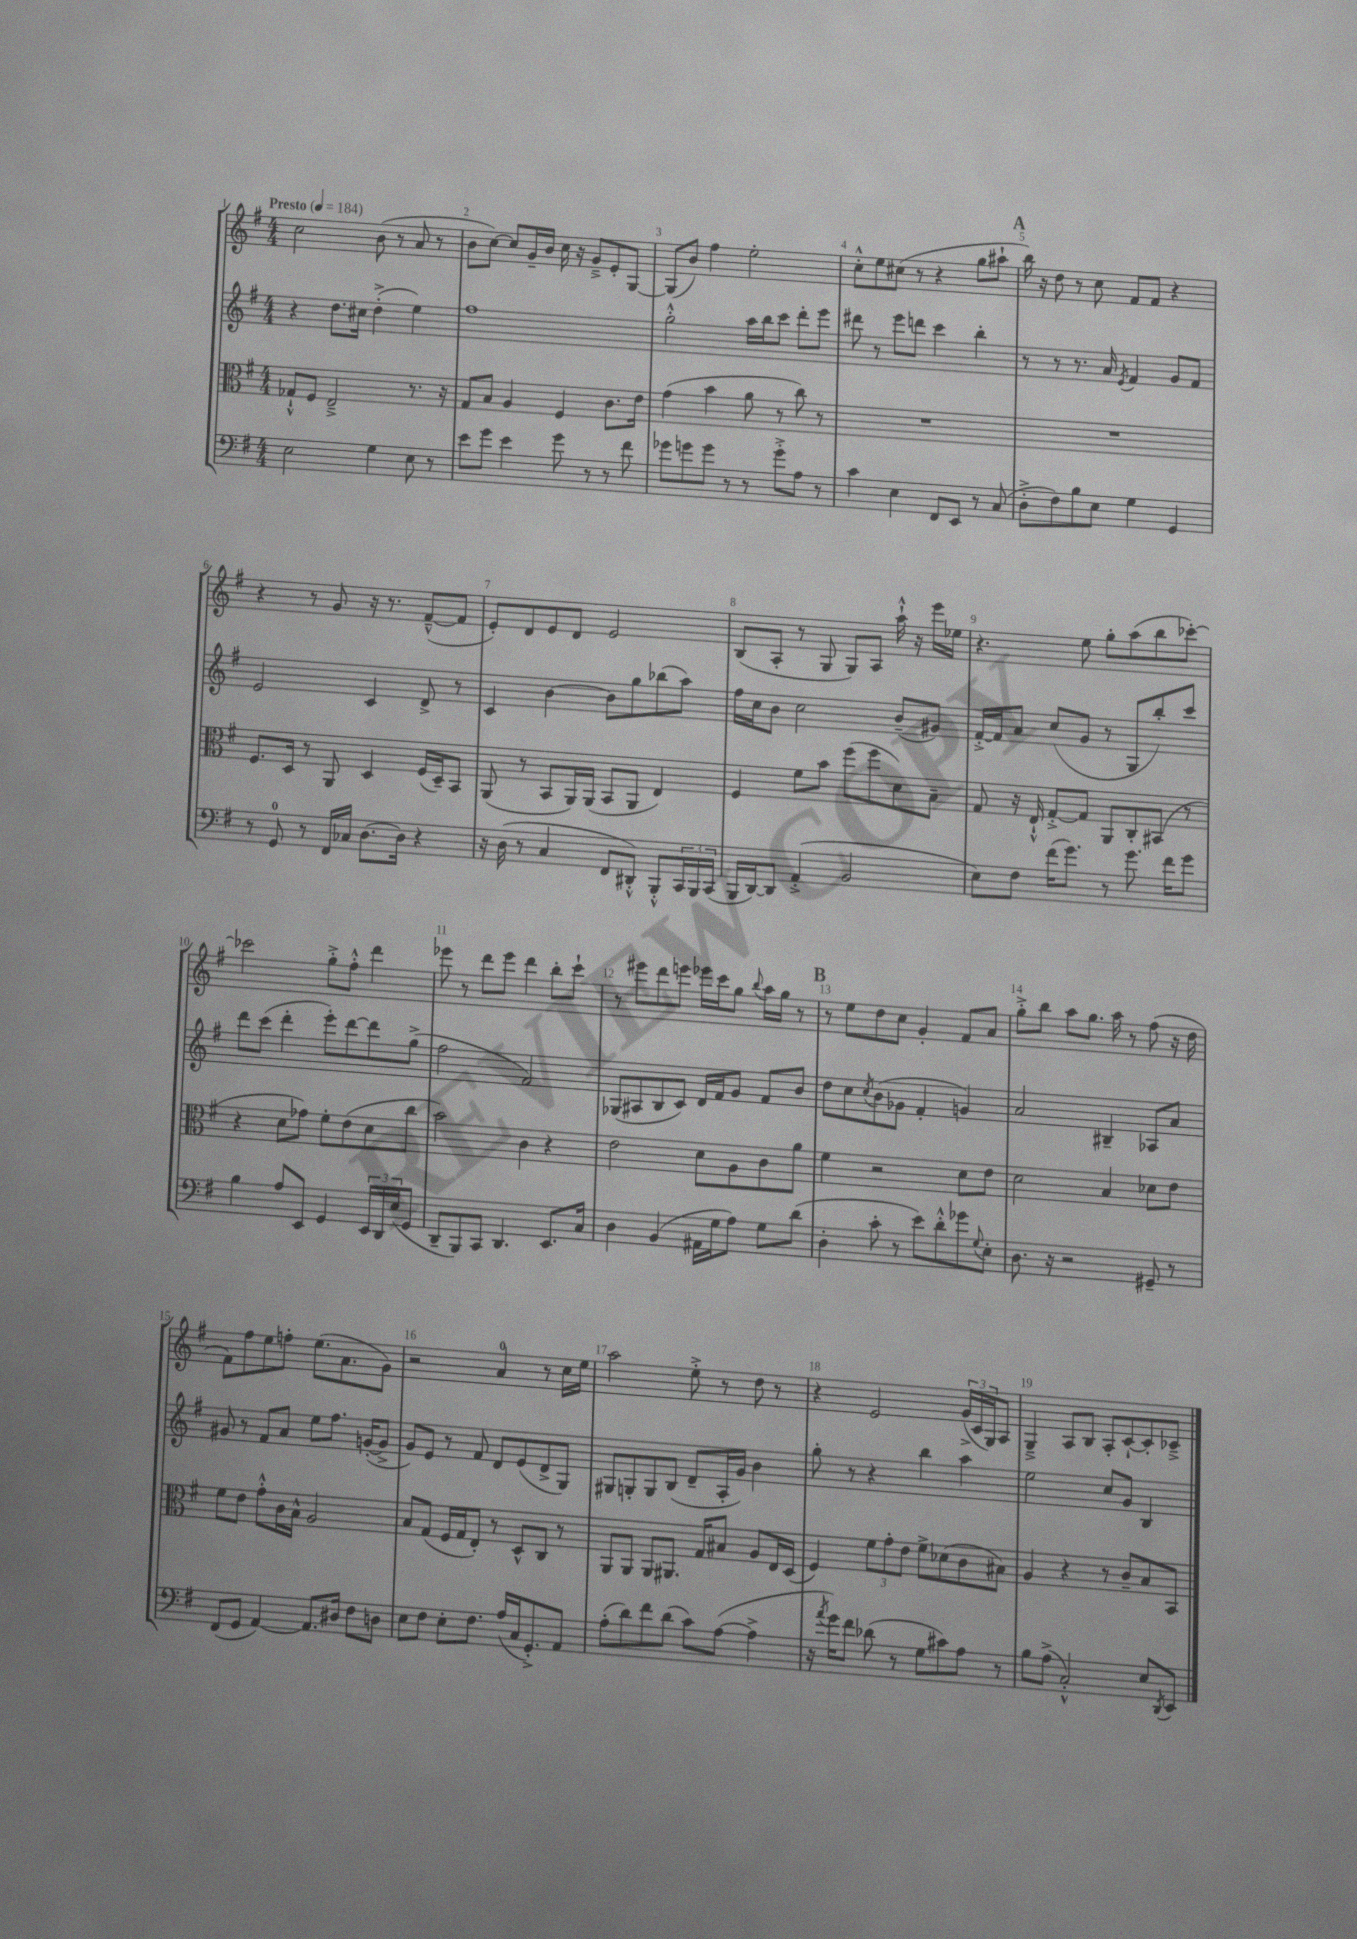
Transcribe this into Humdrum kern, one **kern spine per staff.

**kern	**kern	**kern	**kern
*staff4	*staff3	*staff2	*staff1
*clefF4	*clefC3	*clefG2	*clefG2
*k[f#]	*k[f#]	*k[f#]	*k[f#]
*M4/4	*M4/4	*M4/4	*M4/4
*MM184	*MM184	*MM184	*MM184
2E\	8G-`^^/L	4r	2cc\
.	8F#/J	.	.
.	2E~^/	8.dd\L	.
.	.	16cc#\Jk	.
4G\	.	(4dd'^\	(8b\
.	.	.	8r
8E\	8.r	4ee\)	8a/
8r	.	.	8r
.	16r	.	.
=	=	=	=
8e\L	8G/L	1ff#	8b\L
8g\J	8B/J	.	[8cc\J)
4e\	4A/	.	8cc/]L
.	.	.	16g~/L
.	.	.	16b/JJ
8g\	4F#/	.	16cc\
.	.	.	16r
8r	.	.	8g~^/L
8r	8.c\L	.	8e'/
8f#\	.	.	[8G/J
.	16e\Jk	.	.
=	=	=	=
8g-\L	(4g\	2gg'^^\	(8G/]L
8g\	.	.	8b/J)
8g\J	4b\	.	4ff#\
8r	.	.	.
8r	8a\	16aa\LL	2ee'\
.	.	16bb\J	.
8g'^\L	8r	8ccc\J	.
8A\J	8cc\)	8ddd'\L	.
8r	8r	8eee\J	.
=	=	=	=
4c\	1r	8ddd#\	8cc'^^\L
.	.	8r	8ee\
4E\	.	8eee\L	(8cc#\J
.	.	8ddd\J	8r
8FF#/L	.	4ccc\	4r
8EE/J	.	.	.
8r	.	4bb'\	8gg\L
(8C/	.	.	8aa#`\J
=	=	=	=
8D'^\L	1r	8r	16bb\)
.	.	.	16r
8F#\)	.	8r	8dd\
8B\	.	8.r	8r
8E\J	.	.	8cc\
.	.	16a/	.
.	.	8qe/	.
4G\	.	4f#/	8f#/L
.	.	.	8f#/J
4GG/	.	8g/L	4r
.	.	8f#/J	.
=	=	=	=
8r	8.F#/L	2e/	4r
8GG/	.	.	.
.	16D/Jk	.	.
8r	8r	.	8r
16FF#/LL	8AA/	.	8g/
16C-/JJ	.	.	.
[8.D\L	4D/	4c/	16r
.	.	.	8.r
16D\]Jk	.	.	.
4r	(16F#/LL	8d^/	([8f#~^^/L
.	16D~/J)	.	.
.	8BB/J	8r	8f#/]J
=	=	=	=
16r	(8AA/	4c/	8e'/L)
(16D\	.	.	.
8r	8r	.	8d/
4C/	8BB/L	[4b\	8e/
.	16AA/L)	.	8d/J
.	(16AA/JJ	.	.
8FF#/L	8BB/L	8b\]L	2e/
8DD#'^^/J)	8AA/J	8gg\	.
8BBB'^^/L	4E/)	(8bb-\	.
24CC/L	.	8aa\J)	.
24BBB/	.	.	.
(24CC/JJ	.	.	.
=	=	=	=
16BBB/LL	4F#/	16ff#\LL	(8B/L
[16DD/J)	.	16cc\J	.
8DD/]J	.	8b\J	8A'/J
(4AA'^/	8f#\L	2cc\	8r
.	8b\J	.	8G/
2BB/	(8ff#\L	.	8G/L)
.	8ff#\	.	8A/J
.	8d\)	(8b~/L	16aa`^^\
.	.	.	16r
.	8B~\J	8g#/J)	16eee\LL
.	.	.	16ee-\JJ
=	=	=	=
8E\L)	8G/	[16f#'^/LL	4.r
.	.	16f#/]J	.
8F#\J	16r	8a/J	.
.	16E`^^/	.	.
(16f#\LK	[8G'^/L	(8cc/L	.
8.g\J)	.	.	.
.	8G/]J	8g/J	8ee\
8r	8AA/L	8r	8gg'\L
8.g\	8C'/	8G/L	(8aa\
.	(8BB#/J	8bb'/)	8bb\
16f#\LK	.	.	.
8g\J	8r	8ccc/J	[8ccc-'\J)
=	=	=	=
4B\	4r	8ddd\L	2ccc-\]
.	.	(8ccc\J	.
8A/L	8d\L	4ddd'\	.
8EE/J	8g-\J)	.	.
4GG/	8f#'\L	8eee'\L)	8gg'^\L
.	(8e\	[8ddd\	8ff#'^^\J
24EE/LL	8d\	8ddd\]	4ddd\
24DD/	.	.	.
(24E/J	.	.	.
8GG/J	8cc\J	(8gg^\J	.
=	=	=	=
8DD~/L	2b\)	2ff#\	8eee-\
8BBB/)	.	.	8r
8CC/J	.	.	8ddd\L
4.DD/	.	.	8eee-\J
.	4c\	2f#/)	4ddd\
8.EE/L	4r	.	8bb'\L
.	.	.	8ccc`\J
16C/Jk	.	.	.
=	=	=	=
4D\	2e\	(8G-/L	8r
.	.	8A#/	8eee#\L
(4BB/	.	8B/	8ddd\
.	.	8c/J)	8eee\J
16AA#\LL	8d\L	16d/LL	16eee-\LL
16G\J	.	16f#/J	16ccc\J
8A\J)	8A\	8g/J	8gg\J
.	.	.	8qqbb/
8G\L	8c\	8f#/L	16aa\LL
.	.	.	16gg\JJ
(8d\J	8a\J	8b/J	8r
=	=	=	=
4D'\	4f#\	8dd\L	8r
.	.	8cc\	8ee\L
.	.	8qcc/	.
8c'\	2r	(8b\	8dd\
8r	.	8g-\J	8cc\J
8e\L)	.	4f#'/	4g'/
8d'^^\	.	.	.
8g-\	8d\L	4g/)	8f#/L
8qqG/	.	.	.
8E'\J	8e\J	.	8a/J
=	=	=	=
8.D\	2d\	2a/	8gg'^\L
.	.	.	8bb\J
16r	.	.	.
2r	.	.	8aa\L
.	.	.	8.gg\J
.	4B/	4B#~/	.
.	.	.	16aa\
.	.	.	8r
8GG#~/	8d-\L	8A-/L	(8ff#\
8r	8e\J	8a/J	16r
.	.	.	16dd\
=	=	=	=
(8FF#/L	8f#\L	8g#/	8f#\L)
8GG/J	8e\J	8r	8ff#\
[4AA/)	8g'^^\L	8f#/L	8ee\
.	16c\L	8a/J	8ff'\J
.	16B^^\JJ	.	.
8.AA/]L	2A/	8ee\L	(8.ee\L
.	.	8.ff#\J	.
16D#/Jk	.	.	8.a\
8F#\L	.	.	.
.	.	([16g'/LK	.
8D\J	.	8g^/]J	8g\J)
=	=	=	=
8E\L	8B/L	8g/L)	2r
8F#\J	(8G/J	8e/J	.
8E'\L	16F#/LL	8r	.
.	16G/J	.	.
8.F#\J	8E'/J)	8f#/	.
.	8r	8d/L	4a/
(16A/LL	.	.	.
16C/J	8D^^/L	(8e/	.
8.GG'^/)	.	.	.
.	8C/J	8d^/	8r
8AA/J	8r	8G/J)	16cc\LL
.	.	.	16ee\JJ
=	=	=	=
(8A'\L	8AA/L	8G#/L	2aa\
8d\)	8AA/J	8G'/	.
8f#\	8AA/L	8G/	.
(8d\J	8.AA#/J	(8B/J	.
8c\L)	.	8d~/L	8ee'^\
.	16G/LK	.	.
([8A\J	8B#/J	16A'/L	8r
.	.	16g/JJ)	.
4A^\]	8A/L	4b\	8dd\
.	16E/L	.	8r
.	(16D/JJ	.	.
=	=	=	=
16r	4F#/)	8gg'\	4r
8qa/	.	.	.
16g\LK)	.	.	.
8f#\J	.	8r	.
(8d-\	12f#\L	4r	2e/
.	12g'\	.	.
8r	.	.	.
.	12e\J	.	.
8G\L	8f#^\L	4bb\	.
8c#\)	(8d-\	.	.
8A\J	8c\	4aa\	(24g^/LL
.	.	.	24c/
.	.	.	24G/J)
8r	8B#\J)	.	8A/J
=	=	=	=
8B\L	4A/	2ee\	4G~^/
(8A^\J	.	.	.
2C'^^/)	4r	.	8A/L
.	.	.	8B/J
.	8r	8cc/L	8A'/L
.	8c~/L	8g/J	[8c`/
8E/L	8B/	4B/	8c'/]
8qDD/	.	.	.
8EE/J	8BB/J	.	8c-~^/J
==	==	==	==
*-	*-	*-	*-
